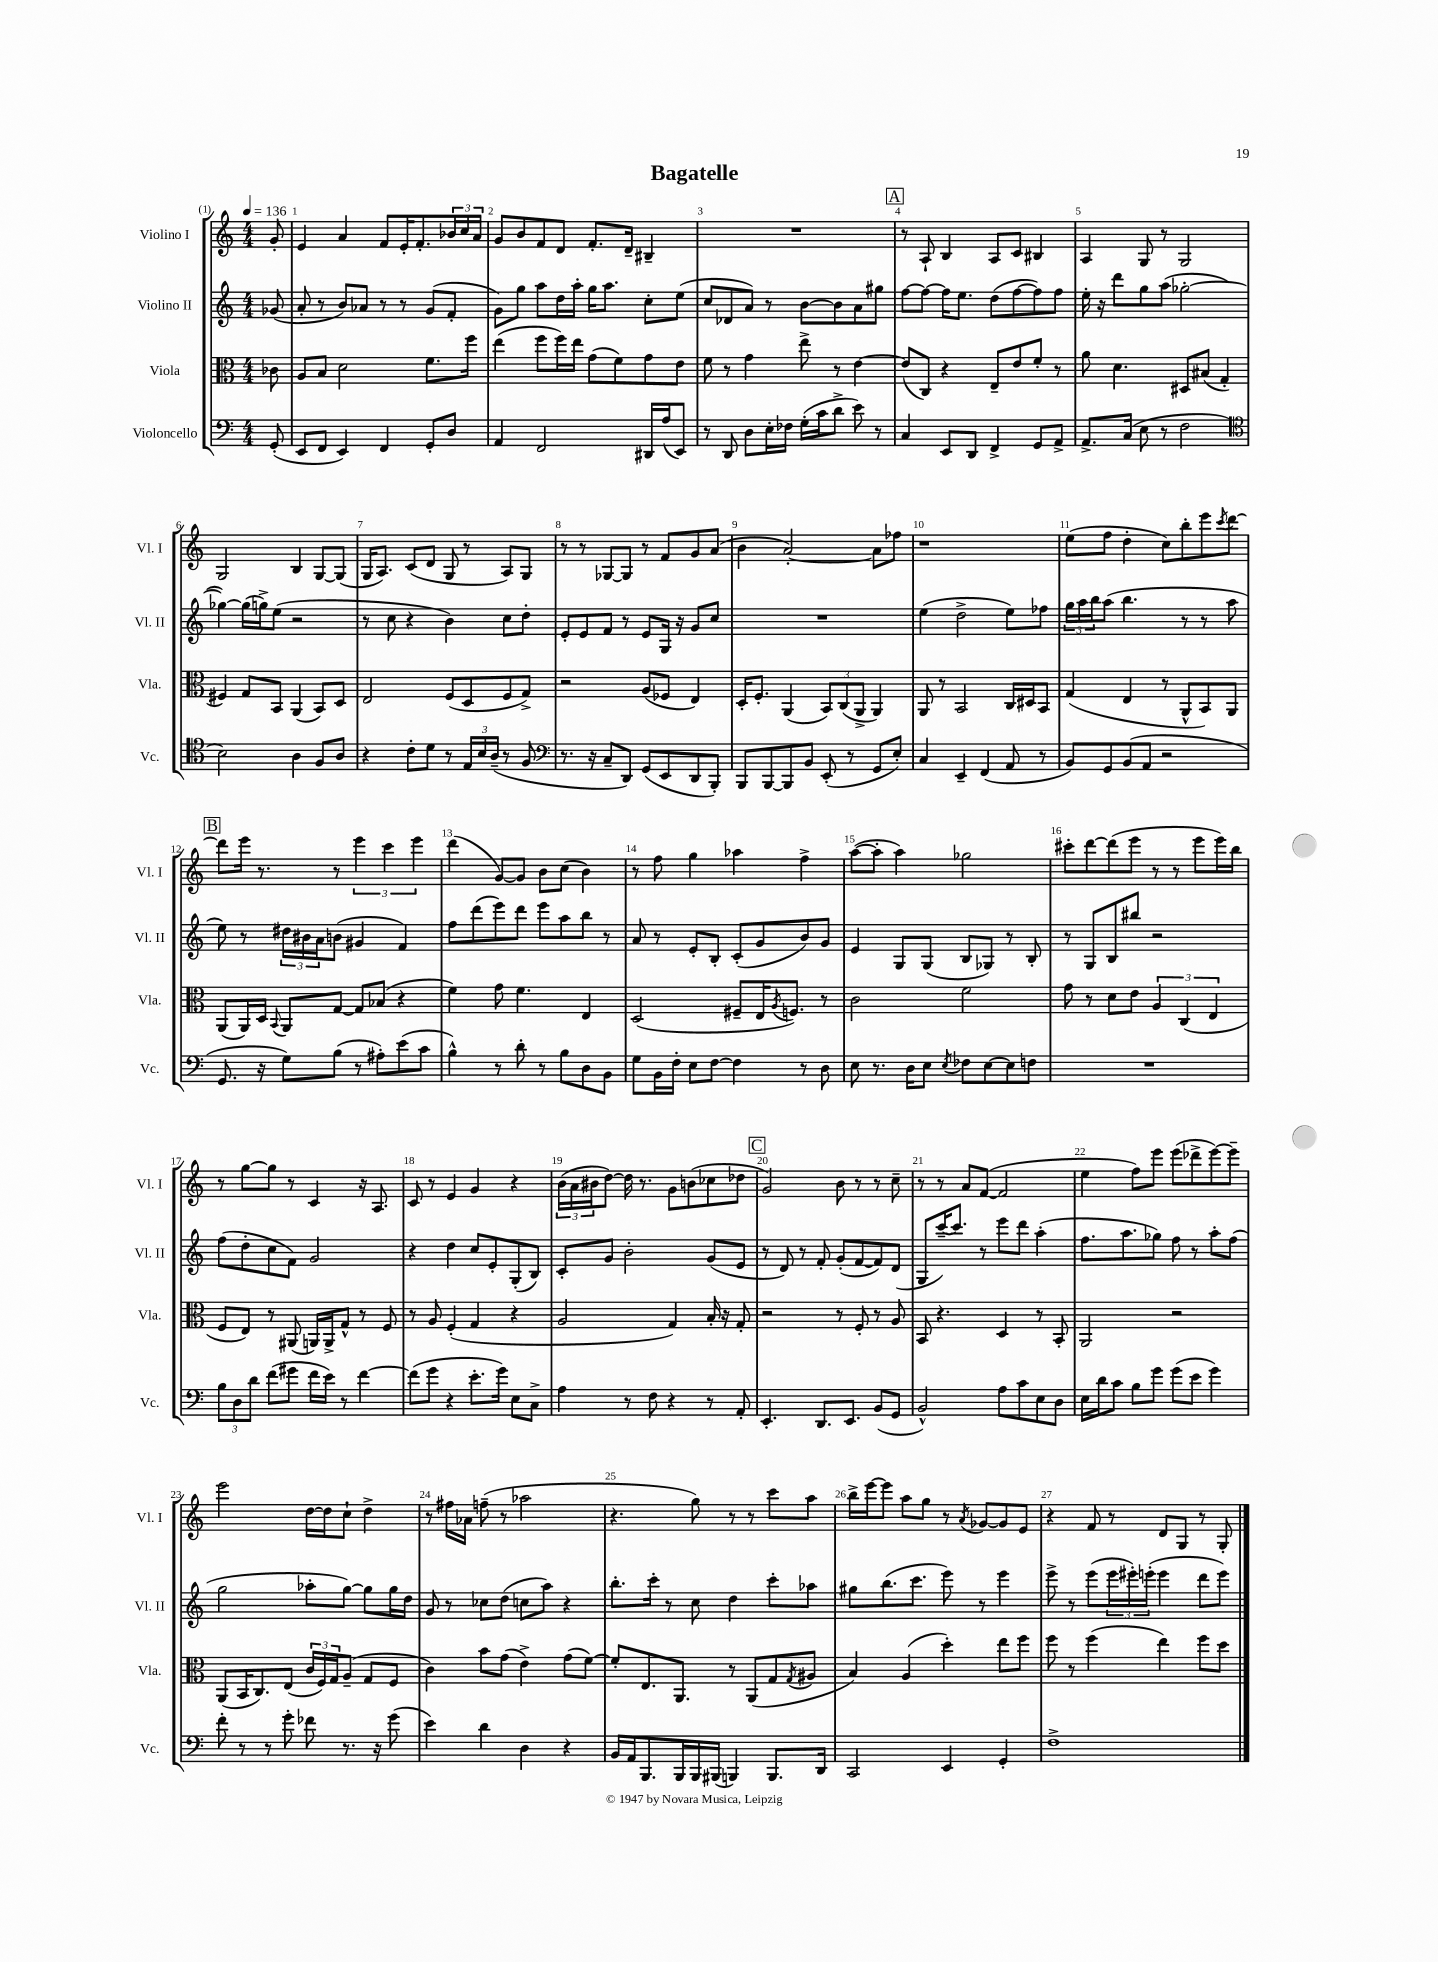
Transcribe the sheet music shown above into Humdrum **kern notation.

**kern	**kern	**kern	**kern
*part4	*part3	*part2	*part1
*staff4	*staff3	*staff2	*staff1
*I"Violoncello	*I"Viola	*I"Violino II	*I"Violino I
*I'Vc.	*I'Vla.	*I'Vl. II	*I'Vl. I
*clefF4	*clefC3	*clefG2	*clefG2
*k[]	*k[]	*k[]	*k[]
*M4/4	*M4/4	*M4/4	*M4/4
*MM136	*MM136	*MM136	*MM136
=	=	=	=
(8GG'/	8c-X\	(8g-X/	8g'/
=1	=1	=1	=1
8EE/L	8A/L	8a'/	4e/
8FF/J	8B/J	8r	.
4EE/)	2d\	8b/L)	4a/
.	.	8a-X/J	.
4FF/	.	8r	8f/L
.	.	8r	16e'/K
.	.	.	8.f'/
8GG'/L	8.f\L	(8g/L	.
8D/J	.	8f'/J	24b-X/L
.	.	.	24cc/
.	16ff\Jk	.	.
.	.	.	24a/JJ
=2	=2	=2	=2
4AA/	(4ee\	8g\L)	8g/L
.	.	8gg\J	8b/
2FF/	8ff\L	8aa\L	8f/
.	16ff\L)	16dd\L	8d/J
.	16ee\JJ	16aa'\JJ	.
.	(8g\L	16gg\KL	8.f'/L
.	.	8.aa\J	.
.	8f\)	.	.
.	.	.	16d~/Jk
16DD#X/LL	8g\	8cc'\L	4B#X~/
(16A/J	.	.	.
8EE/J)	8e\J	(8ee\J	.
=3	=3	=3	=3
8r	8f\	8cc/L	1r
8DD/	8r	8d-X/	.
8D\L	4g\	8a/J)	.
16E'\L	.	8r	.
16F-X\JJ	.	.	.
(16G'\LL	8ee^\	[8b\L	.
16c\J	.	.	.
8d^\J	8r	8b\]	.
8e\)	[4e\	8a\	.
8r	.	8gg#X\J	.
!!LO:REH:place=s1:t=A
=4	=4	=4	=4
4C/	(8e/L]	[8ff\L	8r
.	8C/J)	8ff\J_	8A`/
8EE/L	4r	16ff\KL]	4B/
.	.	8.ee\J	.
8DD/J	.	.	.
4FF^/	8E~/L	(8dd\L	8A/L
.	8e/	[8ff\	8c/J
8GG/L	8f'/J	8ff\])	4B#X/
8AA^/J	8r	8ff\J	.
=5	=5	=5	=5
8.AA^/L	8a\	16ee'\	4A/
.	.	16r	.
.	4.d\	8ddd\L	.
(16C/Jk	.	.	.
8E\	.	8gg\	8G/
8r	.	(8aa\J	8r
2F\	8D#X/L	[2gg-X'\	2G/
.	(8B#X/J	.	.
.	4G'/	.	.
!!LO:LB:g=z
=6	=6	=6	=6
*clefC4	*	*	*
2B\)	4F#X/)	4gg-X\_)	2G/
.	8G/L	(16gg-\LL]	.
.	.	16ggn^\J)	.
.	8BB/J	(8ee\J	.
4A\	(4AA/	2r	4B/
8F/L	8BB/L)	.	[8G/L
8A/J	8D/J	.	(8G/J]
=7	=7	=7	=7
4r	2E/	8r	16G/KL
.	.	.	8.A/J)
.	.	8cc\	.
8c'\L	.	4r	(8c/L
8d\J	.	.	8d/J
8r	(8F/L	4b\)	8G/
24E/LL	8D/	.	8r
24B/	.	.	.
(24A~/JJ	.	.	.
8r	8F/	8cc\L	8A/L)
8F/	8G^/J)	8dd'\J	8G/J
=8	=8	=8	=8
*clefF4	*	*	*
8.r	2r	8e'/L	8r
.	.	8e/	8r
16r	.	.	.
8C~/L	.	8f/J	[8G-X/L
8DD/J)	.	8r	8G-/J]
(8GG/L	(8A/L	8e/L	8r
8EE/	8F-X/J	16G/Jk	8f/L
.	.	16r	.
8DD/	4E/)	8g/L	8g/
8BBB'/J)	.	8cc/J	(8a/J
=9	=9	=9	=9
8BBB/L	16D'/KL	1r	4b\
.	8.F'/J	.	.
[8BBB/	.	.	.
8BBB/]	(4AA/	.	[2a'/)
8BB/J	.	.	.
(8EE'/	12BB/L)	.	.
.	(12C/	.	.
8r	.	.	.
.	12AA^/J	.	.
8GG/L	4AA/)	.	8a\L]
8E'/J)	.	.	8ff-X\J
=10	=10	=10	=10
4C/	8AA/	(4ee\	1r
.	8r	.	.
4EE~/	2BB/	2dd^\	.
(4FF/	.	.	.
8AA/	16C/LL	8ee\L)	.
.	16D#X/J	.	.
8r	8BB/J	8ff-X\J	.
=11	=11	=11	=11
8BB/L)	(4G/	24gg\LL	(8ee\L
.	.	24aa\	.
.	.	24bb\J	.
8GG/	.	(8aa\J	8ff\J
(8BB/	4E/	4.bb\	4dd'\
8AA/J	.	.	.
2r	8r	.	8cc\L)
.	8AA^^/L	8r	8bb'\
.	8BB/)	8r	8eee\
.	.	.	8qccc/
.	8AA/J	8aa\	[8ddd\J
!!LO:LB:g=z
!!LO:REH:place=s1:t=B
=12	=12	=12	=12
8.GG/	(8AA/L	8ee\)	8ddd\L]
.	16AA/L)	8r	16eee\Jk
16r	16D/JJ	.	8.r
.	8qqBB/	.	.
8G\L)	8AA/L	24dd#X\LL	.
.	.	24b#X\	.
.	.	24a\J	.
(8B\J	[8G/J	(8bn\J	8r
8r	8G/L]	4g#X/	6eee\
8A#X'\L)	(8B-X/J	.	.
.	.	.	6ccc\
(8e\	4r	4f/)	.
.	.	.	6eee\
8c\J	.	.	.
=13	=13	=13	=13
4B^^\)	4f\)	8ff\L	(4ddd\
.	.	(8ddd\	.
8r	8g\	8eee\)	[8g/L)
8d'\	4.f\	8ddd\J	8g/J]
8r	.	8eee\L	8b\L
8B\L	.	8aa\	(8cc\J
8D\	4E/	8bb\J	4b\)
8BB\J	.	8r	.
=14	=14	=14	=14
8G\L	(2D/	8a/	8r
16BB\L	.	8r	8ff\
16F'\JJ	.	.	.
8E\L	.	8e'/L	4gg\
[8F\J	.	8B'/J	.
4F\]	8F#X~/L	(8c'/L	4aa-X\
.	16E/K	8g/	.
.	8qA/	.	.
.	8.Fn/J)	.	.
8r	.	8b/)	4ff^\
8D\	8r	8g/J	.
=15	=15	=15	=15
8E\	2c\	4e/	([8aa\L
8.r	.	.	8aa'\J]
.	.	8G/L	4aa\)
16D\KL	.	.	.
8E\J	.	(8G/J	.
8qE/	.	.	.
8F-X\L	2f\	8B/L	2gg-X\
[8E\	.	8G-X/J)	.
8E\]	.	8r	.
8Fn\J	.	8B'/	.
=16	=16	=16	=16
1r	8g\	8r	8ccc#X'\L
.	8r	8G/L	[8ddd\
.	8d\L	8B/	(8ddd\]
.	8e\J	8bb#X/J	8eee\J
.	6A/	2r	8r
.	.	.	8r
.	(6C/	.	.
.	.	.	8eee\L
.	6E/	.	.
.	.	.	16eee\L)
.	.	.	16bb\JJ
!!LO:LB:g=z
=17	=17	=17	=17
12B\L	8F/L	(8ff\L	8r
12D\	.	.	.
.	8E/J)	8dd'\	[8gg\L
12d\J	.	.	.
(8f\L	8r	8cc\	8gg\J]
8g#X\J	(8AA#X/	8f\J)	8r
16f\LL	16AAn/LL)	2g/	4c/
16e\JJ)	16AA^/J	.	.
8r	8G^^/J	.	.
[4f\	8r	.	16r
.	.	.	8.A/
.	8F/	.	.
=18	=18	=18	=18
(8f\L]	8r	4r	8c/
8g\J	8A/	.	8r
4r	(4F'/	4dd\	4e/
8.e'\L	4G/	8cc/L	4g/
.	.	8e'/	.
16g\Jk)	.	.	.
8E\L	4r	(8G'/	4r
8C^\J	.	8B/J)	.
=19	=19	=19	=19
4A\	2A/	8c'/L	(24b\LL
.	.	.	24a\
.	.	.	24b#X\J
.	.	8g/J	[8dd\J)
8r	.	2b'\	16dd\]
.	.	.	8.r
8F\	.	.	.
4r	4G/)	.	8g\L
.	.	.	(8bn\
8r	16B'/	(8g/L	8cc-X\
.	16r	.	.
8AA'/	8G'/	8e/J	8dd-X\J
!!LO:REH:place=s1:t=C
=20	=20	=20	=20
4.EE'/	2r	8r	2g/)
.	.	8d/)	.
.	.	8r	.
8.DD/L	.	8f'/	.
.	8r	(8g'/L	8b\
8.EE/J	.	.	.
.	8F'/	[8f/	8r
(8BB/L	8r	8f/])	8r
8GG/J	8A/	(8d/J	8cc~\
=21	=21	=21	=21
2BB^^/)	8BB/	8G/L	8r
.	4.r	[16ccc~/K)	8r
.	.	8.ccc/J]	.
.	.	.	8a/L
.	.	8r	([8f/J
8A\L	4D/	8eee\L	2f/]
8c\	.	8ddd\J	.
8E\	8r	(4aa'\	.
8D\J	8BB'/	.	.
=22	=22	=22	=22
16E\LL	2AA/	8.ff\L	4ee\
16d\J	.	.	.
8c\J	.	.	.
.	.	8.aa\	.
8B\L	.	.	8ff\L)
8g\J	.	8gg-X\J)	8eee\J
(8g\L	2r	8ff\	(8eee\L
8e\J	.	8r	8ddd-X^\
4g\)	.	8aa'\L	[8eee\)
.	.	(8ff\J	8eee~\J]
!!LO:LB:g=z
=23	=23	=23	=23
8f'\	(8AA/L	2gg\	2eee\
8r	16BB/K	.	.
.	8.C/)	.	.
8r	.	.	.
8g'\	(8E/J	.	.
8f-X\	24c/LL	8aa-X'\L	[16dd\LL
.	24F/)	.	.
.	.	.	16dd\J]
.	24G/J	.	.
8.r	(8A~/J	[8gg\J)	8cc`\J
.	8G/L	8gg\L]	4dd^\
16r	.	.	.
(8g\	8F/J	16gg\L	.
.	.	16dd\JJ	.
=24	=24	=24	=24
4e\)	4c\)	8g/	8r
.	.	8r	16ff#X\LL
.	.	.	16a-X\JJ
4d\	8b\L	8cc-X\L	(8ffn~\
.	(8g\J	(8dd\J	8r
4D\	4e^\)	8ccn\L	2aa-X\
.	.	8aa\J)	.
4r	(8g\L	4r	.
.	[8f\J)	.	.
=25	=25	=25	=25
16BB/LL	8f'/L]	8.bb'\L	4.r
16AA/J	.	.	.
8.BBB/	8.E/	.	.
.	.	16ccc'\Jk	.
.	.	8r	.
16BBB/L	8.AA/J	.	.
16BBB/	.	8cc\	8gg\)
(16BBB#X/JJ	.	.	.
4BBBn/)	8r	4dd\	8r
.	(8AA/L	.	8r
8.BBB/L	8G/	8ccc'\L	8ccc\L
.	8qG/	.	.
.	8A#X/J	8aa-X\J	8aa\J
16DD/Jk	.	.	.
=26	=26	=26	=26
2CC/	4B/)	8gg#X\L	16bb^\LL
.	.	.	[16eee\J
.	.	(8.bb\	8eee\J]
.	(4A/	.	8aa\L
.	.	8.ccc\J	.
.	.	.	8gg\J
4EE/	4dd'\)	8eee\)	8r
.	.	.	8qa/
.	.	8r	[8g-X/L
4GG'/	8ee\L	4eee\	8g-/]
.	8ff\J	.	8e/J
=27	=27	=27	=27
1F^	8ff\	8eee^\	4r
.	8r	8r	.
.	(4ff\	(8eee\L	8f/
.	.	24eee\L	8r
.	.	24eee#X'\)	.
.	.	(24eeen'\JJ	.
.	4ee\)	4eee\	8d/L
.	.	.	8G/J
.	8ff\L	8ddd\L	8r
.	8dd\J	8eee\J)	8G'/
==	==	==	==
*-	*-	*-	*-
